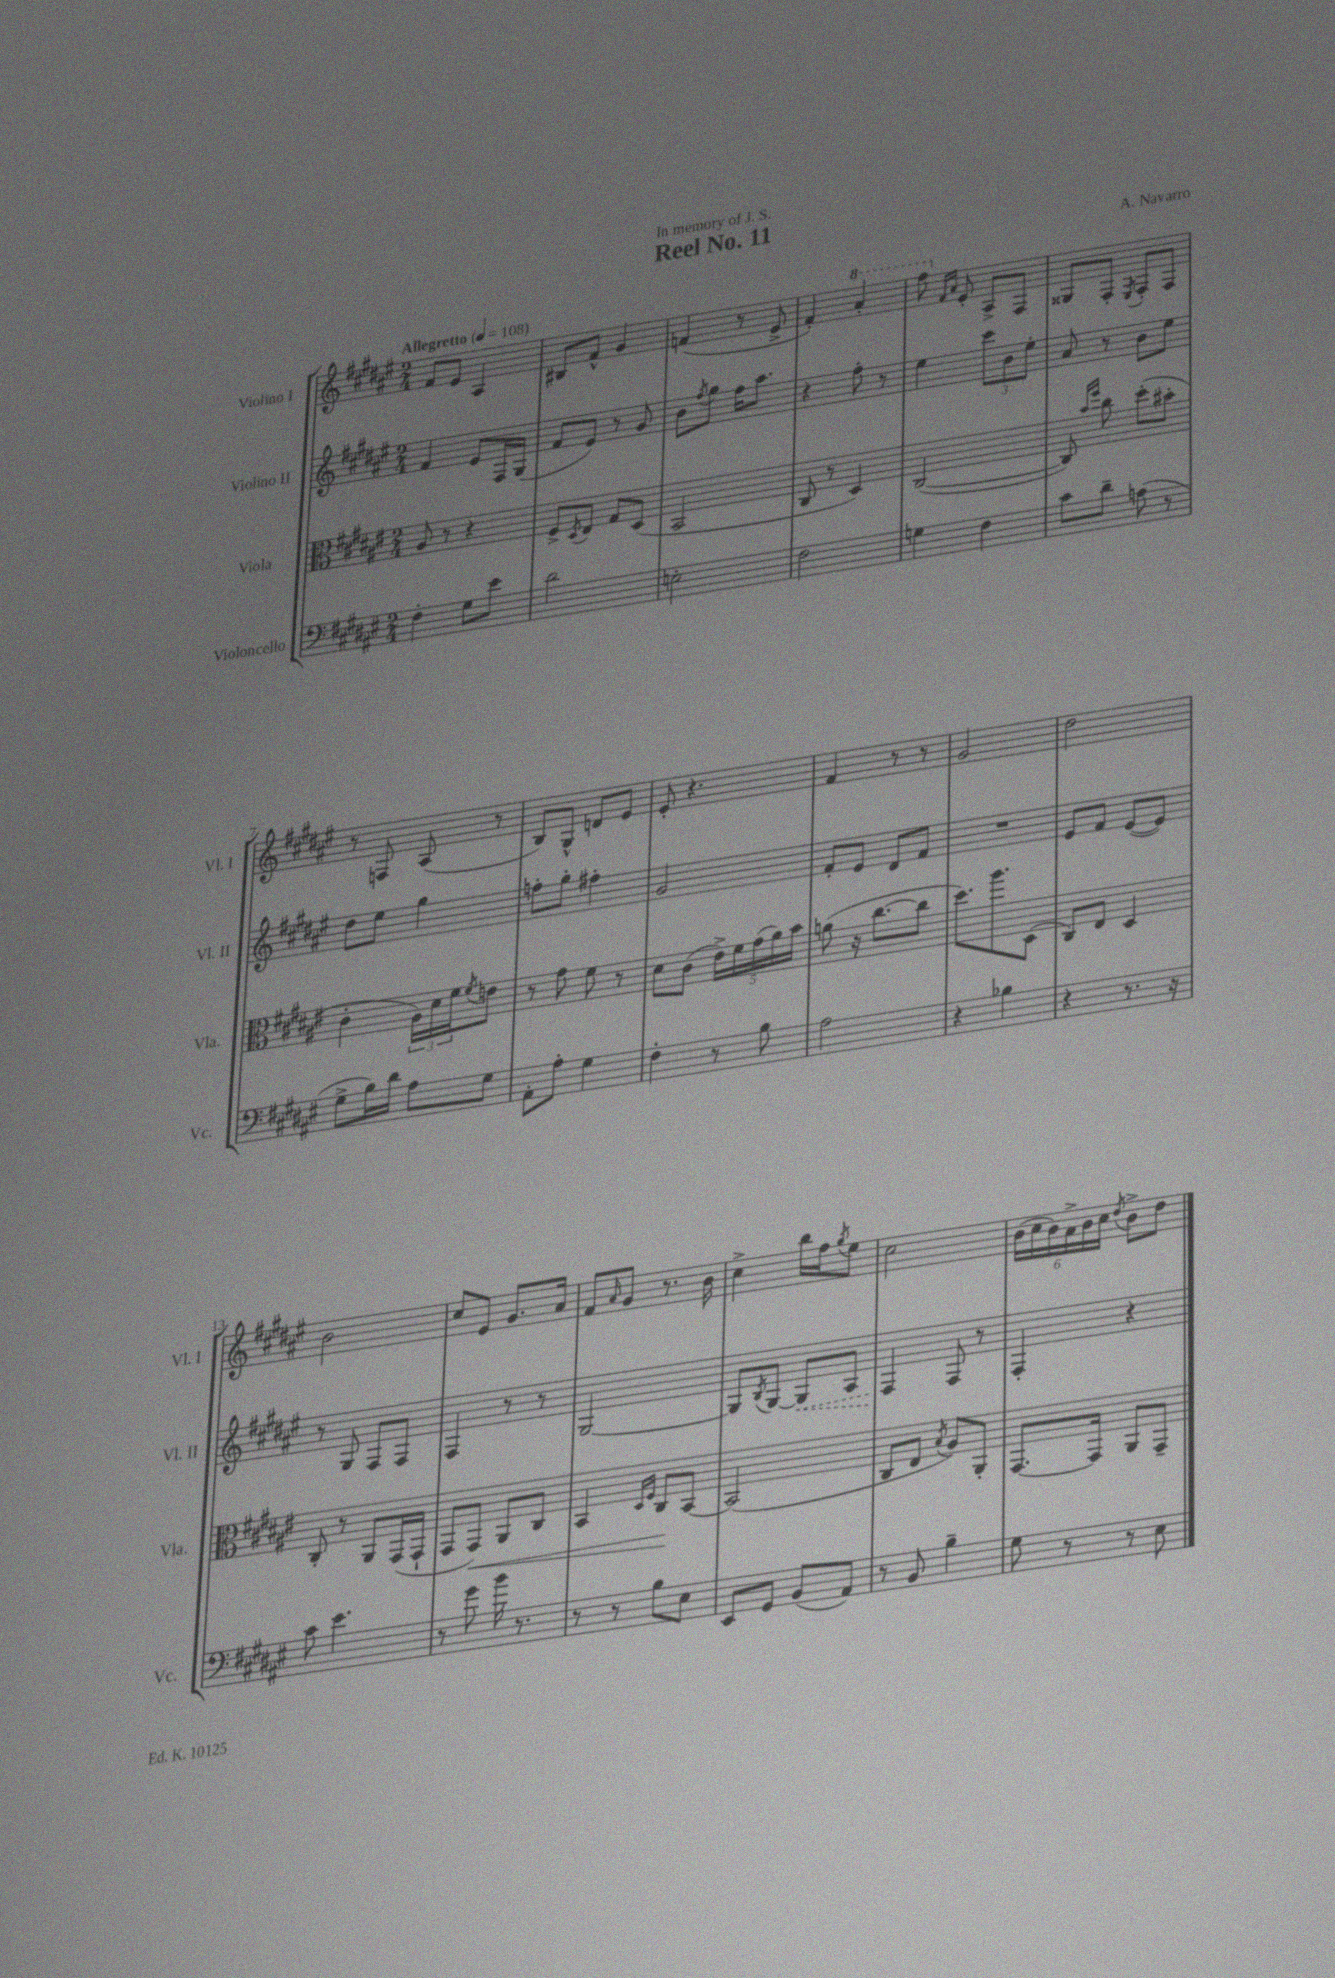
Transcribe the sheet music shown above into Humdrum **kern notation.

**kern	**kern	**dynam	**kern	**dynam	**kern
*part4	*part3	*part3	*part2	*part2	*part1
*staff4	*staff3	*staff3	*staff2	*staff2	*staff1
*I"Violoncello	*I"Viola	*	*I"Violino II	*	*I"Violino I
*I'Vc.	*I'Vla.	*	*I'Vl. II	*	*I'Vl. I
*clefF4	*clefC3	*	*clefG2	*	*clefG2
*k[f#c#g#d#a#e#]	*k[f#c#g#d#a#e#]	*	*k[f#c#g#d#a#e#]	*	*k[f#c#g#d#a#e#]
*M2/4	*M2/4	*	*M2/4	*	*M2/4
*MM108	*MM108	*	*MM108	*	*MM108
=1	=1	=1	=1	=1	=1
!	!	!	!	!	!LO:TX:a:B:t=Allegretto
4F#'\	8A#/	.	4f#/	.	8f#/L
.	8r	.	.	.	8e#/J
8G#\L	4r	.	8e#/L	.	4A#/
8e#\J	.	.	16F#/L	.	.
.	.	.	(16G#/JJ	.	.
=2	=2	=2	=2	=2	=2
2d#\	8F#^/L	.	8f#/L	.	8B#X/L
.	8qD#/	.	.	.	.
.	8E#/J	.	8e#/J)	.	8f#^^/J
.	8G#/L	.	8r	.	4g#/
.	(8D#/J	.	8g#/	.	.
=3	=3	=3	=3	=3	=3
2En'\	2BB/	.	8b\L	.	(4fn/
.	.	.	8qff#/	.	.
.	.	.	8gg#\J	.	.
.	.	.	16ff#\KL	.	8r
.	.	.	8.aa#\J	.	.
.	.	.	.	.	8e#^/
=4	=4	=4	=4	=4	=4
2F#\	8C#/	.	4r	.	4f#'/)
.	8r	.	.	.	.
*	*	*	*	*	*8va
.	4D#/)	.	8ff#'\	.	4aa#'/
.	.	.	8r	.	.
=5	=5	=5	=5	=5	=5
4Gn\	([2C#/	.	4ee#\	.	8fff#\
*	*	*	*	*	*X8va
.	.	.	.	.	16qqf#/LL
.	.	.	.	.	16qqa#/JJ
.	.	.	.	.	8e#'/
4F#\	.	.	12ccc#\L	.	8A#^/L
.	.	.	12b\	.	.
.	.	.	.	.	8F#/J
.	.	.	12ee#'\J	.	.
=6	=6	=6	=6	=6	=6
8c#\L	8C#/])	.	8a#/	.	8G##X/L
.	16qqb/LL	.	.	.	.
.	16qqff#/JJ	.	.	.	.
8d#~\J	8cc#\	.	8r	.	8F#'/J
.	.	.	.	.	8qE#/
(8An\	(8dd#'\L	.	8b\L	.	8F#'/L
8r	8b#X'\J	.	8ee#\J	.	8F#/J
!!LO:LB:g=z
=7	=7	=7	=7	=7	=7
8G#^\L	4c#'\	.	8dd#\L	.	8r
16B\L)	.	.	8ee#\J	.	8Fn/
16d#\JJ	.	.	.	.	.
8A#\L	24A#\LL)	.	4gg#\	.	(8A#/
.	24d#\	.	.	.	.
.	24f#\J	.	.	.	.
.	8qf#/	.	.	.	.
8G#\J	8en\J	.	.	.	8r
=8	=8	=8	=8	=8	=8
8AA#'\L	8r	.	8ffn'\L	.	8B/L)
8A#'\J	8g#\	.	8gg#'\J	.	8G#^^/J
4G#\	8f#\	.	4ff#X'\	.	8dn/L
.	8r	.	.	.	8e#/J
=9	=9	=9	=9	=9	=9
4F#'\	8d#\L	.	2g#/	.	8e#'/
.	(8c#\J	.	.	.	4.r
8r	20e#^\LL)	.	.	.	.
.	20f#\	.	.	.	.
.	(20g#\	.	.	.	.
8B\	.	.	.	.	.
.	20a#\)	.	.	.	.
.	20b\JJ	.	.	.	.
=10	=10	=10	=10	=10	=10
2A#\	(8an\	.	8f#'/L	.	4f#/
.	16r	.	8e#/J	.	.
.	[8.cc#\L	.	.	.	.
.	.	.	8d#/L	.	8r
.	8cc#\J]	.	8f#/J	.	8r
=11	=11	=11	=11	=11	=11
4r	8.dd#\L)	.	2r	.	2g#/
.	8.aa#\	.	.	.	.
4B-X\	.	.	.	.	.
.	(8D#\J	.	.	.	.
=12	=12	=12	=12	=12	=12
4r	8C#/L)	.	8e#/L	.	2dd#\
.	8E#/J	.	8f#/J	.	.
8.r	4D#/	.	([8e#/L	.	.
.	.	.	8e#/J])	.	.
16r	.	.	.	.	.
!!LO:LB:g=z
=13	=13	=13	=13	=13	=13
8c#\	8C#'/	.	8r	.	2b\
4.e#\	8r	.	8G#/	.	.
.	8AA#/L	.	8F#/L	.	.
.	(16GG#/L	.	8F#/J	.	.
.	16GG#`/JJ	.	.	.	.
=14	=14	=14	=14	=14	=14
8r	8GG#/L	.	4F#/	.	8cc#/L
!	!	!LO:HP:b	!	!	!
8g#\	8GG#/J)	<	.	.	8e#/J
16b\	8AA#/L	.	8r	.	8.g#/L
8.r	.	.	.	.	.
.	8C#/J	.	8r	.	.
.	.	.	.	.	16a#/Jk
=15	=15	=15	=15	=15	=15
8r	4BB/	.	[2G#/	.	8f#/L
.	.	.	.	.	16qqa#/
8r	.	.	.	.	8g#/J
.	16qqD#/LL	.	.	.	.
.	16qqF#/JJ	.	.	.	.
8B\L	8C#/L	.	.	.	8.r
8E#\J	[8BB/J	[	.	.	.
.	.	.	.	.	16b\
=16	=16	=16	=16	=16	=16
8EE#/L	(2BB/]	.	8G#/L]	.	4cc#^\
.	.	.	8qB/	.	.
8GG#/J	.	.	[8G#/J	.	.
!	!	!	!	!LO:HP:b	!
(8BB/L	.	.	8G#/L]	<	16bb\LL
.	.	.	.	.	16ff#\J
.	.	.	.	.	8qgg#/
8AA#/J)	.	.	8A#/J	.	8ee#\J
=17	=17	=17	=17	=17	=17
8r	8C#/L	.	4F#/	.	2cc#\
8BB/	8E#/J	.	.	.	.
.	8qB/	.	.	.	.
4B~\	8A#/L)	.	8F#/	[	.
.	8AA#'/J	.	8r	.	.
=18	=18	=18	=18	=18	=18
8G#\	[8.GG#/L	.	4F#'/	.	(24b\LL
.	.	.	.	.	24cc#\
.	.	.	.	.	24b\)
8r	.	.	.	.	24a#^\
.	.	.	.	.	24b\
.	16GG#/Jk]	.	.	.	.
.	.	.	.	.	24cc#\JJ
.	.	.	.	.	8qdd#/
8r	8AA#/L	.	4r	.	8b^\L
8E#\	8GG#~/J	.	.	.	8dd#\J
==	==	==	==	==	==
*-	*-	*-	*-	*-	*-
